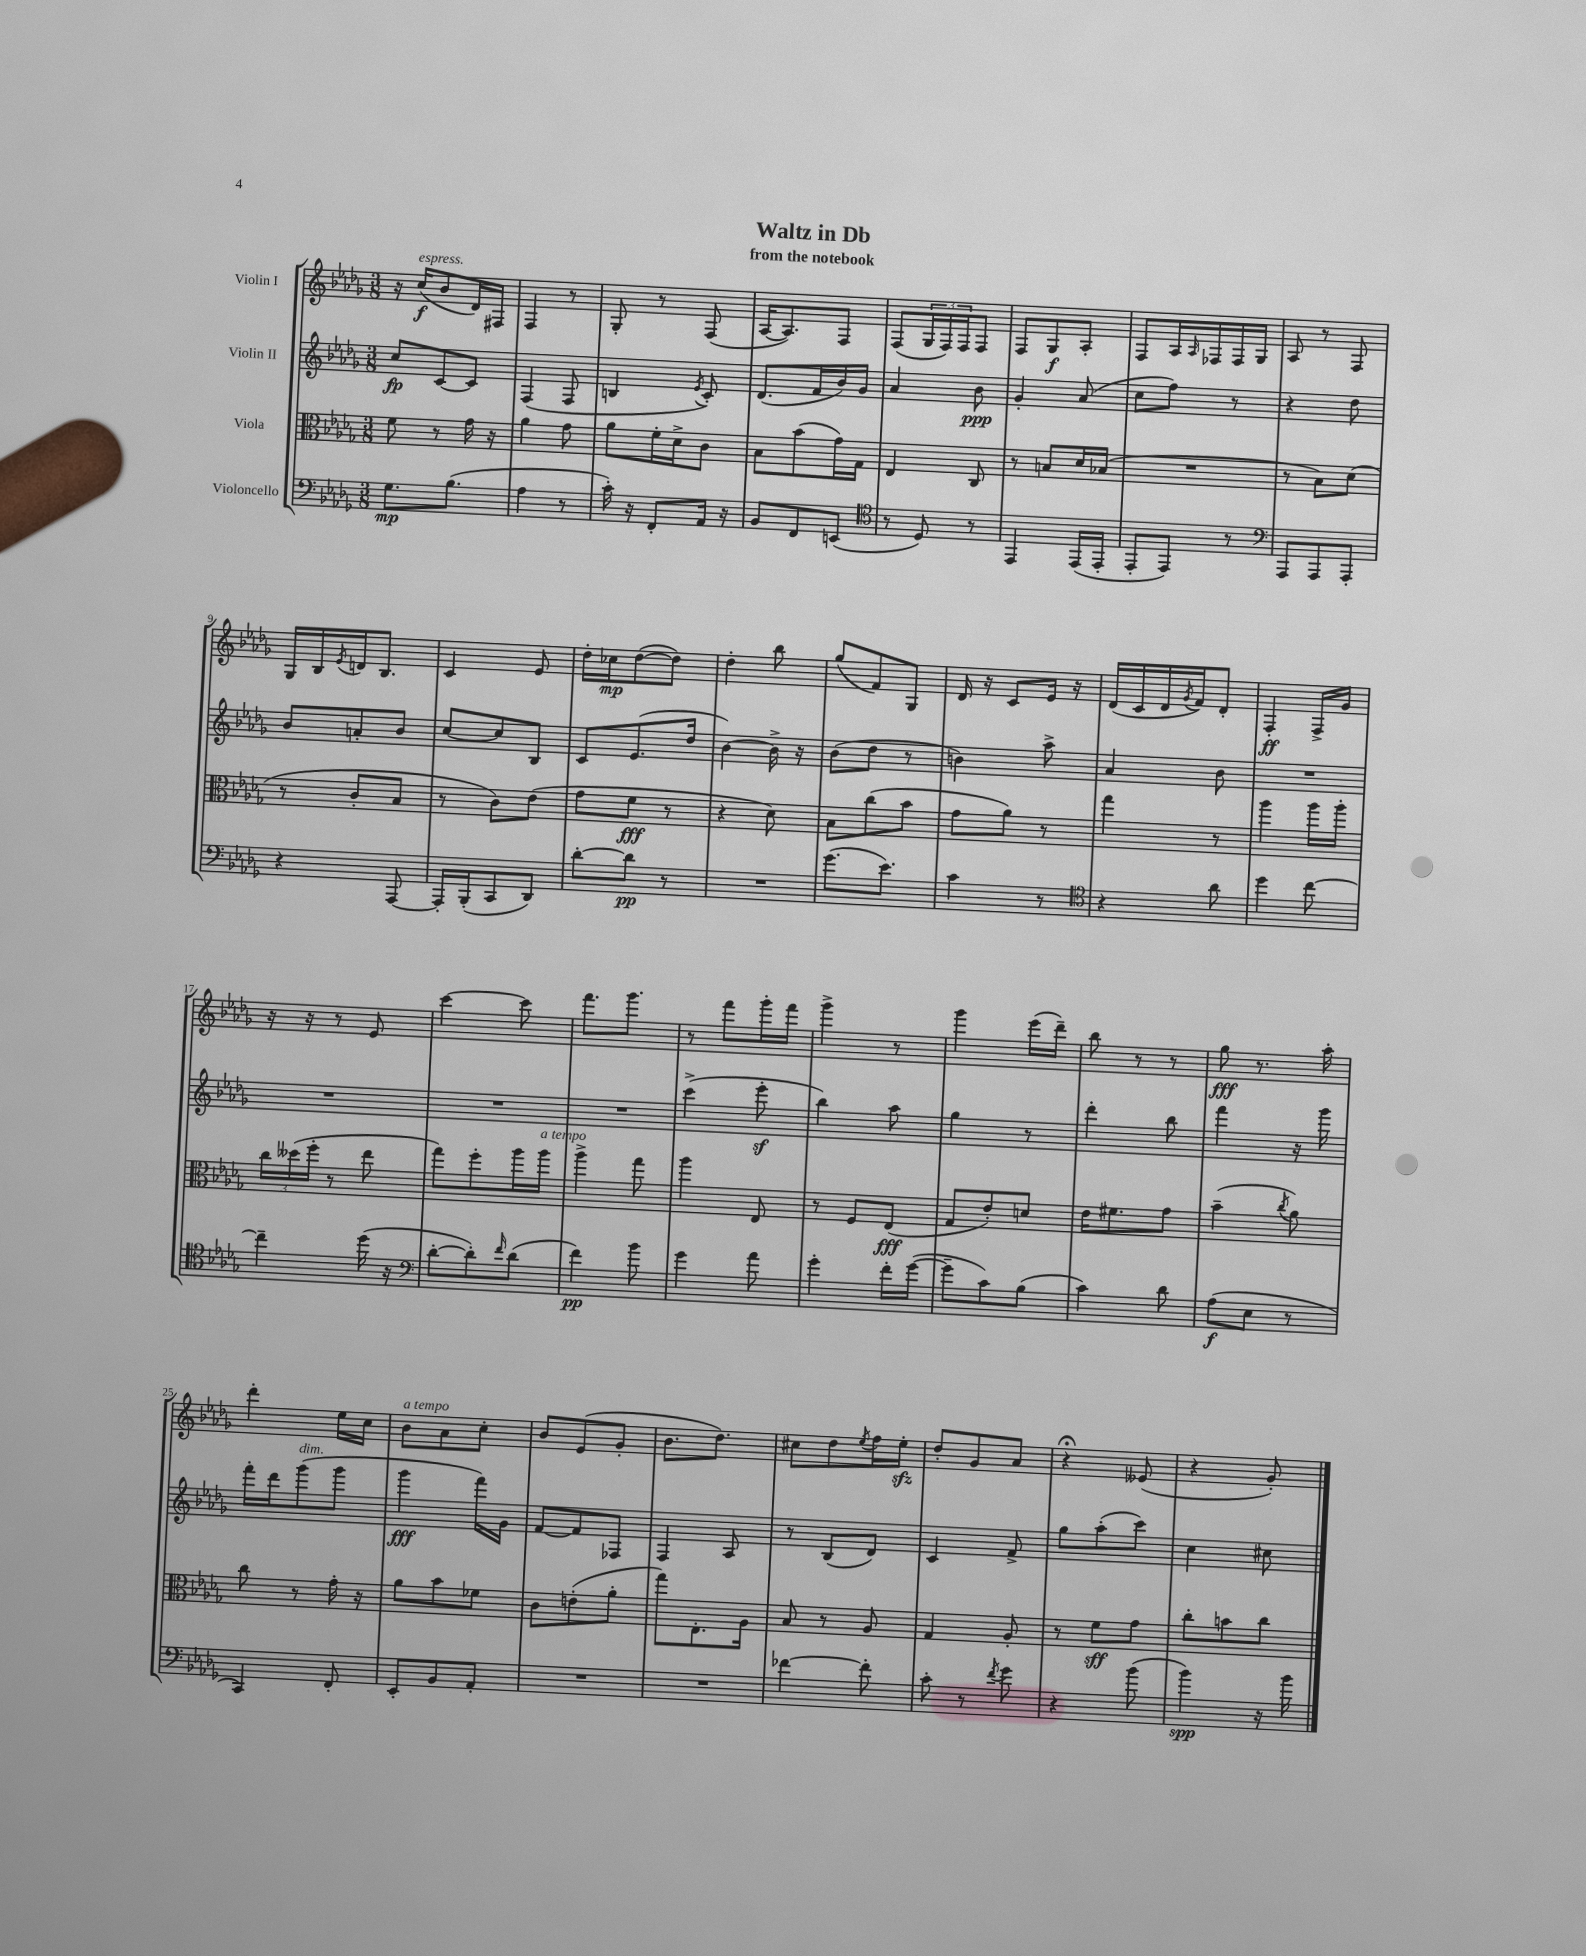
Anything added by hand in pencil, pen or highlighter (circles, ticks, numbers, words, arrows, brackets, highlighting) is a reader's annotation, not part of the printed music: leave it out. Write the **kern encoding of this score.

**kern	**dynam	**kern	**dynam	**kern	**dynam	**kern	**dynam
*part4	*part4	*part3	*part3	*part2	*part2	*part1	*part1
*staff4	*staff4	*staff3	*staff3	*staff2	*staff2	*staff1	*staff1
*I"Violoncello	*	*I"Viola	*	*I"Violin II	*	*I"Violin I	*
*clefF4	*	*clefC3	*	*clefG2	*	*clefG2	*
*k[b-e-a-d-g-]	*	*k[b-e-a-d-g-]	*	*k[b-e-a-d-g-]	*	*k[b-e-a-d-g-]	*
*M3/8	*	*M3/8	*	*M3/8	*	*M3/8	*
=1	=1	=1	=1	=1	=1	=1	=1
8.G-\L	mp	8f\	.	8cc/L	fp	16r	.
!	!	!	!	!	!	!LO:TX:a:i:t=espress.	!
.	.	.	.	.	.	(16cc/KL	f
.	.	8r	.	[8c/	.	8b-/	.
(8.B-\J	.	.	.	.	.	.	.
.	.	16g-\	.	8c/J]	.	16d-/L)	.
.	.	16r	.	.	.	16F#X/JJ	.
=2	=2	=2	=2	=2	=2	=2	=2
4A-\	.	4a-\	.	(4F/	.	4F/	.
8r	.	8g-\	.	8F/	.	8r	.
=3	=3	=3	=3	=3	=3	=3	=3
16c'\)	.	8a-\L	.	4Bn/	.	8G-'/	.
16r	.	.	.	.	.	.	.
8FF'/L	.	16f'\L	.	.	.	8r	.
.	.	16d-^\J	.	.	.	.	.
.	.	.	.	8qe-/	.	.	.
16AA-/Jk	.	8c\J	.	8c'/)	.	(8F/	.
16r	.	.	.	.	.	.	.
=4	=4	=4	=4	=4	=4	=4	=4
8BB-/L	.	8B-\L	.	(8.d-/L	.	[16A-/KL	.
.	.	.	.	.	.	8.A-/])	.
8FF/	.	(8b-\	.	.	.	.	.
.	.	.	.	16f/L	.	.	.
(8EEn/J	.	16g-\L)	.	16b-/)	.	8F/J	.
.	.	16G-\JJ	.	16g-/JJ	.	.	.
=5	=5	=5	=5	=5	=5	=5	=5
*clefC4	*	*	*	*	*	*	*
8r	.	4E-/	.	4a-/	.	(8F/L	.
8D-/)	.	.	.	.	.	24G-/L	.
.	.	.	.	.	.	24F/)	.
.	.	.	.	.	.	24F/J	.
8r	.	8C/	.	8b-\	ppp	8F/J	.
=6	=6	=6	=6	=6	=6	=6	=6
4EE-/	.	8r	.	4g-'/	.	8F/L	.
.	.	8Bn/L	.	.	.	8G-/	f
(16EE-/LL	.	16d-/L	.	(8a-/	.	8A-'/J	.
16EE-'/JJ	.	(16B-X/JJ	.	.	.	.	.
=7	=7	=7	=7	=7	=7	=7	=7
8EE-'/L	.	4.r	.	8cc\L	.	8F/L	.
8EE-/J)	.	.	.	8ff\J)	.	16A-/L	.
.	.	.	.	.	.	16qqA-/	.
.	.	.	.	.	.	16F-X/	.
8r	.	.	.	8r	.	16F-/	.
.	.	.	.	.	.	16G-/JJ	.
=8	=8	=8	=8	=8	=8	=8	=8
*clefF4	*	*	*	*	*	*	*
8AAA-/L	.	8r	.	4r	.	8A-/	.
8AAA-/	.	8B-\L)	.	.	.	8r	.
8AAA-'/J	.	(8d-\J	.	8dd-\	.	8F/	.
!!LO:LB:g=z
=9	=9	=9	=9	=9	=9	=9	=9
4r	.	8r	.	8b-/L	.	16G-/LL	.
.	.	.	.	.	.	16B-/	.
.	.	.	.	.	.	8qe-/	.
.	.	8c'/L	.	8an'/	.	16dn/J	.
.	.	.	.	.	.	8.B-/J	.
[8AAA-/	.	8B-/J	.	8b-/J	.	.	.
=10	=10	=10	=10	=10	=10	=10	=10
16AAA-'/LL]	.	8r	.	[8cc/L	.	4c/	.
(16BBB-'/J	.	.	.	.	.	.	.
8CC/	.	8c\L)	.	8cc/]	.	.	.
8DD-/J)	.	(8e-\J	.	8B-/J	.	8e-/	.
=11	=11	=11	=11	=11	=11	=11	=11
[8d-'\L	.	8g-\L	.	8c/L	.	16dd-'\LL	.
.	.	.	.	.	.	16cc-X\J	mp
8d-\J]	pp	8f\J	fff	(8.e-/	.	([8dd-\	.
8r	.	8r	.	.	.	8dd-\J])	.
.	.	.	.	16dd-/Jk	.	.	.
=12	=12	=12	=12	=12	=12	=12	=12
4.r	.	4r	.	[4b-\)	.	4dd-'\	.
.	.	8d-\)	.	16b-^\]	.	8bb-\	.
.	.	.	.	16r	.	.	.
=13	=13	=13	=13	=13	=13	=13	=13
(8.g-\L	.	8B-\L	.	(8b-\L	.	(8gg-/L	.
.	.	(8cc\	.	8dd-\J	.	8f/)	.
8.e-\J)	.	.	.	.	.	.	.
.	.	8b-\J	.	8r	.	8G-/J	.
=14	=14	=14	=14	=14	=14	=14	=14
4c\	.	8g-\L	.	4bn\)	.	16d-/	.
.	.	.	.	.	.	16r	.
.	.	8a-\J)	.	.	.	8c/L	.
8r	.	8r	.	8aa-^\	.	16e-/Jk	.
.	.	.	.	.	.	16r	.
=15	=15	=15	=15	=15	=15	=15	=15
*clefC4	*	*	*	*	*	*	*
4r	.	4gg-\	.	4a-/	.	(16d-/LL	.
.	.	.	.	.	.	16c/	.
.	.	.	.	.	.	16d-/	.
.	.	.	.	.	.	8qg-/	.
.	.	.	.	.	.	16f/J)	.
8a-\	.	8r	.	8b-\	.	8d-'/J	.
=16	=16	=16	=16	=16	=16	=16	=16
4dd-\	.	4aa-\	.	4.r	.	4F'/	ff
[8cc\	.	16aa-\LL	.	.	.	16F^/LL	.
.	.	16aa-'\JJ	.	.	.	16g-/JJ	.
!!LO:LB:g=z
=17	=17	=17	=17	=17	=17	=17	=17
4cc~\]	.	24cc\LL	.	4.r	.	16r	.
.	.	(24dd--X\	.	.	.	.	.
.	.	.	.	.	.	16r	.
.	.	24ff'\JJ	.	.	.	.	.
.	.	8r	.	.	.	8r	.
(16dd-\	.	8ee-\	.	.	.	8e-/	.
16r	.	.	.	.	.	.	.
=18	=18	=18	=18	=18	=18	=18	=18
*clefF4	*	*	*	*	*	*	*
[8d-'\L	.	8gg-\L)	.	4.r	.	[4ccc\	.
8d-'\])	.	8ff'\	.	.	.	.	.
16qqf/	.	.	.	.	.	.	.
(8d-\J	.	16aa-\L	.	.	.	8ccc\]	.
!	!	!LO:TX:a:i:t=a tempo	!	!	!	!	!
.	.	16aa-\JJ	.	.	.	.	.
=19	=19	=19	=19	=19	=19	=19	=19
4f\)	pp	4aa-^\	.	4.r	.	8.fff\L	.
.	.	.	.	.	.	8.ggg-\J	.
8b-\	.	8gg-\	.	.	.	.	.
=20	=20	=20	=20	=20	=20	=20	=20
4g-\	.	4aa-\	.	(4ccc^\	.	8r	.
.	.	.	.	.	.	8fff\L	.
8a-\	.	8E-/	.	8eee-z'\	.	16ggg-'\L	.
.	.	.	.	.	.	16fff\JJ	.
=21	=21	=21	=21	=21	=21	=21	=21
4g-'\	.	8r	.	4bb-\)	.	4ggg-^\	.
.	.	8F/L	.	.	.	.	.
16f'\LL	.	(8E-/J	fff	8aa-\	.	8r	.
([16g-\JJ	.	.	.	.	.	.	.
=22	=22	=22	=22	=22	=22	=22	=22
8g-~\L]	.	8G-/L	.	4gg-\	.	4ggg-\	.
8c\)	.	8e-'/)	.	.	.	.	.
(8B-\J	.	8dn/J	.	8r	.	(16eee-\LL	.
.	.	.	.	.	.	16ddd-~\JJ)	.
=23	=23	=23	=23	=23	=23	=23	=23
4c\)	.	16e-\KL	.	4ddd-'\	.	8bb-\	.
.	.	8.f#X\	.	.	.	.	.
.	.	.	.	.	.	8r	.
8d-\	.	8g-\J	.	8bb-\	.	8r	.
=24	=24	=24	=24	=24	=24	=24	=24
(8A-\L	f	(4b-~\	.	4fff\	.	8gg-\	fff
8E-\J	.	.	.	.	.	8.r	.
.	.	8qcc/	.	.	.	.	.
8r	.	8a-\)	.	16r	.	.	.
.	.	.	.	16ggg-\	.	16aa-'\	.
!!LO:LB:g=z
=25	=25	=25	=25	=25	=25	=25	=25
4CC/)	.	8cc\	.	16fff'\LL	.	4ddd-'\	.
.	.	.	.	16ddd-\J	.	.	.
!	!	!	!	!LO:TX:a:i:t=dim.	!	!	!
.	.	8r	.	(8ggg-\	.	.	.
8FF'/	.	16g-'\	.	8ggg-\J	.	16ee-\LL	.
.	.	16r	.	.	.	16cc\JJ	.
=26	=26	=26	=26	=26	=26	=26	=26
!	!	!	!	!	!	!LO:TX:a:i:t=a tempo	!
8EE-'/L	.	8a-\L	.	4ggg-\	fff	8b-\L	.
8BB-/	.	8b-\	.	.	.	8a-\	.
8AA-'/J	.	8f-X\J	.	16fff\LL)	.	8cc'\J	.
.	.	.	.	16g-\JJ	.	.	.
=27	=27	=27	=27	=27	=27	=27	=27
4.r	.	8c\L	.	[8f/L	.	8b-/L	.
.	.	(8en'\	.	8f/]	.	(8e-/	.
.	.	8a-'\J	.	8F-X/J	.	8g-'/J	.
=28	=28	=28	=28	=28	=28	=28	=28
4.r	.	8gg-\L)	.	4F/	.	8.b-\L	.
.	.	8.E-'\	.	.	.	.	.
.	.	.	.	.	.	8.dd-\J)	.
.	.	.	.	8A-/	.	.	.
.	.	16A-\Jk	.	.	.	.	.
=29	=29	=29	=29	=29	=29	=29	=29
[4f-X\	.	8B-/	.	8r	.	8cc#X\L	.
.	.	8r	.	(8B-/L	.	8dd-\	.
.	.	.	.	.	.	8qee-/	.
8f-'\]	.	8A-/	.	8d-/J)	.	16ff\L	.
.	.	.	.	.	.	16ee-zz'\JJ	.
=30	=30	=30	=30	=30	=30	=30	=30
8c'\	.	4G-/	.	4c/	.	8dd-'/L	.
8r	.	.	.	.	.	8g-/	.
8qf/	.	.	.	.	.	.	.
8g-\	.	8A-'/	.	8f^/	.	8a-/J	.
=31	=31	=31	=31	=31	=31	=31	=31
4r	.	8r	.	8gg-\L	.	4r;<	.
.	.	8f\L	sff	(8aa-'\	.	.	.
(8b-\	.	8g-\J	.	8ccc\J)	.	(8e--X/	.
=32	=32	=32	=32	=32	=32	=32	=32
4b-\)	spp	8cc'\L	.	4cc\	.	4r	.
.	.	8bn\	.	.	.	.	.
16r	.	8cc\J	.	8cc#X\	.	8g-'/)	.
16b-\	.	.	.	.	.	.	.
==	==	==	==	==	==	==	==
*-	*-	*-	*-	*-	*-	*-	*-
